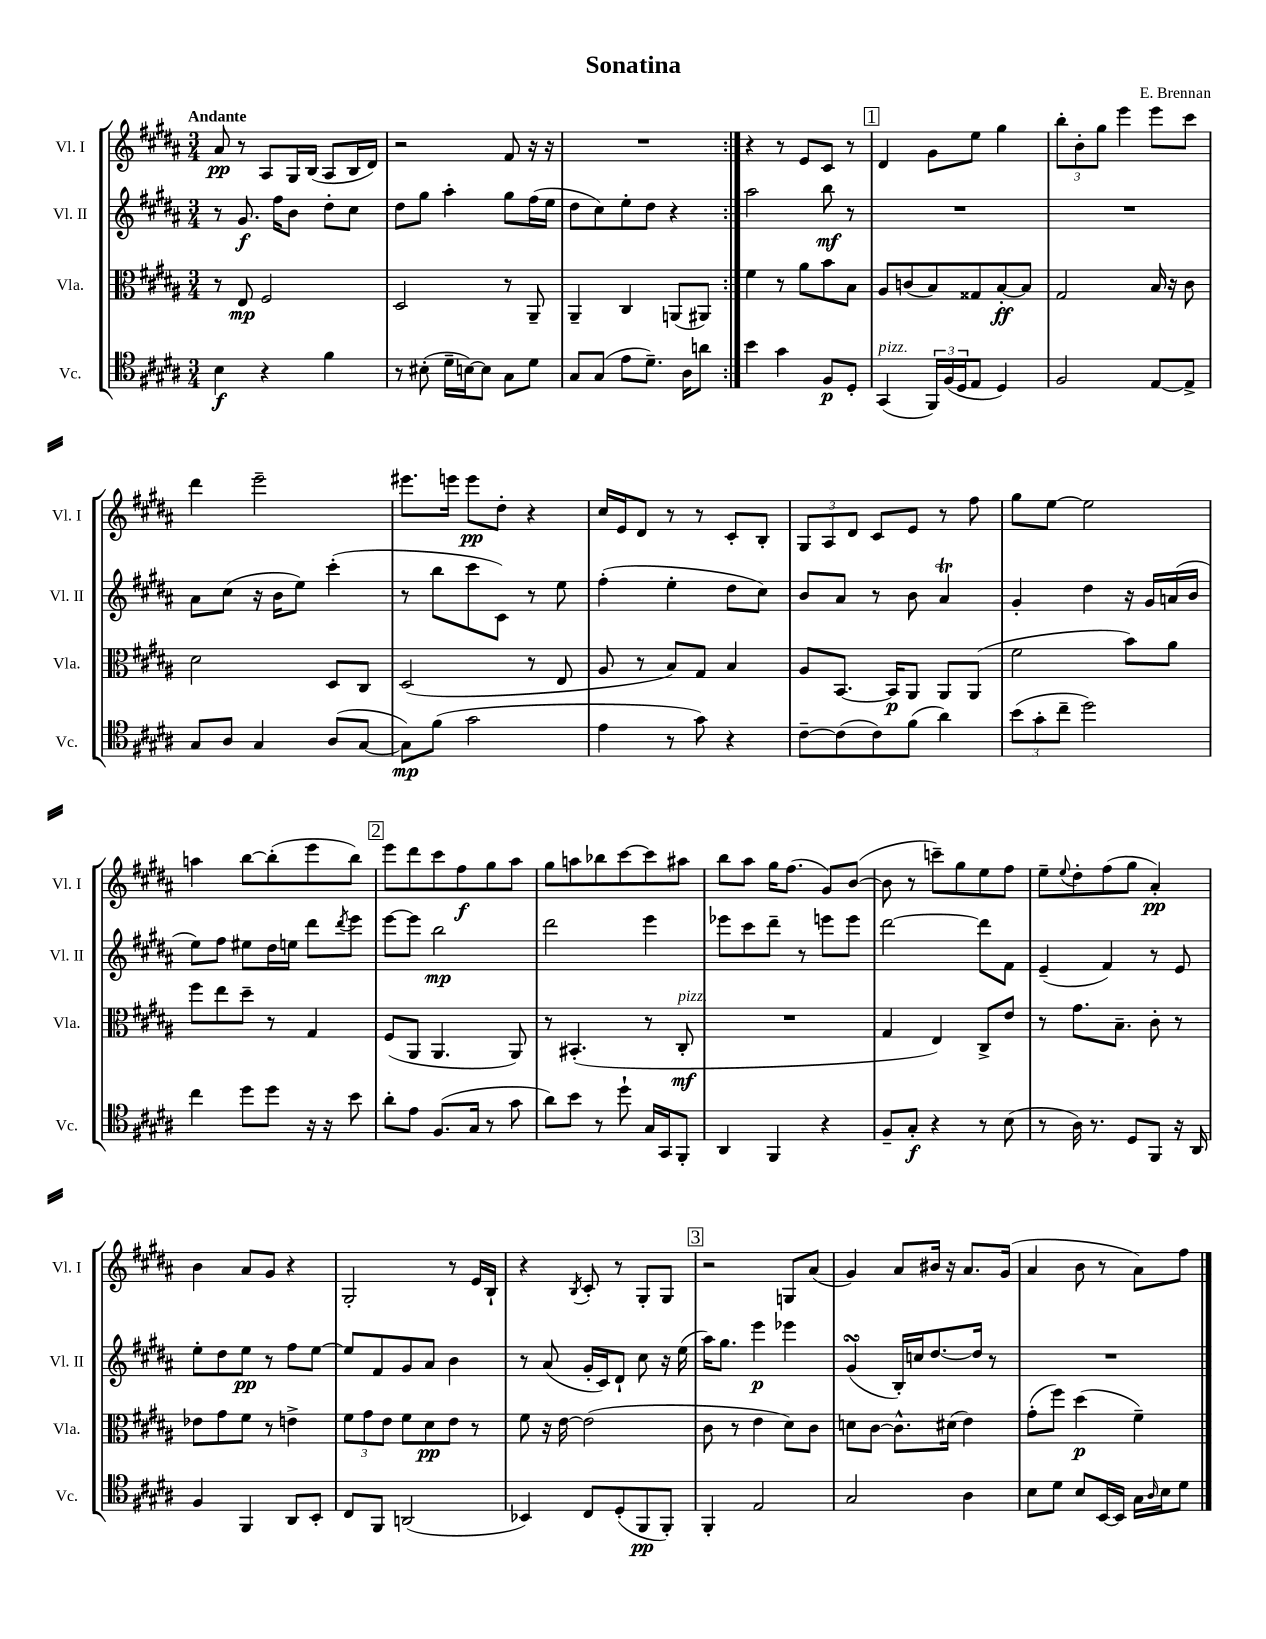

**kern	**kern	**kern	**kern
*staff4	*staff3	*staff2	*staff1
*clefC4	*clefC3	*clefG2	*clefG2
*k[f#c#g#d#a#]	*k[f#c#g#d#a#]	*k[f#c#g#d#a#]	*k[f#c#g#d#a#]
*M3/4	*M3/4	*M3/4	*M3/4
4B	8r	8r	8a#
.	8E	8.g#	8r
4r	2F#	.	8A#
.	.	16ff#	.
.	.	8b	16G#
.	.	.	(16B
4f#	.	8dd#'	8A#
.	.	8cc#	16B
.	.	.	16d#)
=	=	=	=
8r	2D#	8dd#	2r
(8B#'	.	8gg#	.
16d#~	.	4aa#'	.
[16B)	.	.	.
8B]	.	.	.
8G#	8r	8gg#	8f#
8d#	8AA#~	(16ff#	16r
.	.	16ee	16r
=	=	=	=
8G#	4AA#~	8dd#	2.r
(8G#	.	8cc#)	.
8e	4C#	8ee'	.
8.d#~)	.	8dd#	.
.	(8AA	4r	.
16A#	.	.	.
8a	8AA#)	.	.
=:|!	=:|!	=:|!	=:|!
4b	4f#	2aa#	4r
4g#	8r	.	8r
.	8a#	.	8e
8F#	8b	8bb	8c#
8D#'	8B	8r	8r
=	=	=	=
(4GG#	8A#	2.r	4d#
.	(8c	.	.
24FF#)	8B)	.	8g#
(24F#	.	.	.
24D#	.	.	.
8E	8G##	.	8ee
4D#)	[8B'	.	4gg#
.	8B]	.	.
=	=	=	=
2F#	2G#	2.r	12bb'
.	.	.	12b'
.	.	.	12gg#
.	.	.	4eee
[8E	16B	.	8eee
.	16r	.	.
8E^]	8c#	.	8ccc#
=	=	=	=
8G#	2d#	8a#	4ddd#
8A#	.	(8cc#	.
4G#	.	16r	2eee~
.	.	16b	.
.	.	8ee)	.
(8A#	8D#	(4ccc#'	.
[8G#	8C#	.	.
=	=	=	=
8G#])	(2D#	8r	8.eee#
(8f#	.	8bb	.
.	.	.	16eee
2g#	.	8ccc#	8eee
.	.	8c#)	8dd#'
.	8r	8r	4r
.	8E	8ee	.
=	=	=	=
4e	8A#	(4ff#'	16cc#
.	.	.	16e
.	8r	.	8d#
8r	8B)	4ee'	8r
8g#)	8G#	.	8r
4r	4B	8dd#	8c#'
.	.	8cc#)	8B'
=	=	=	=
[8c#~	8A#	8b	12G#
.	.	.	12A#
(8c#]	[8.BB	8a#	.
.	.	.	12d#
8c#)	.	8r	8c#
.	16BB]	.	.
(8f#	8AA#	8b	8e
4a#)	8AA#	4a#	8r
.	(8AA#	.	8ff#
=	=	=	=
(12b	2f#	4g#'	8gg#
12g#'	.	.	.
.	.	.	[8ee
12cc#~	.	.	.
2dd#)	.	4dd#	2ee]
.	8b)	16r	.
.	.	16g#	.
.	8a#	(16a	.
.	.	16b	.
=	=	=	=
4cc#	8ff#	8ee)	4aa
.	8ee	8ff#	.
8dd#	8dd#~	8ee#	[8bb
8dd#	8r	16dd#	(8bb']
.	.	16ee	.
16r	4G#	8ddd#	8eee
16r	.	.	.
.	.	8qddd#	.
8b	.	8eee	8bb)
=	=	=	=
8a#'	(8F#	[8eee	8eee
8e	8AA#	8eee]	8ddd#
(8.F#	4.AA#	2bb	8ccc#
.	.	.	8ff#
16G#	.	.	.
8r	.	.	8gg#
8g#	8AA#)	.	8aa#
=	=	=	=
8a#)	8r	2ddd#	8gg#
8b	(4.BB#'	.	8aa
8r	.	.	8bb-
8dd#`	.	.	[8ccc#
16G#	8r	4eee	8ccc#]
16GG#	.	.	.
8FF#'	8C#'	.	8aa#
=	=	=	=
4AA#	2.r	8eee-	8bb
.	.	8ccc#	8aa#
4FF#	.	8ddd#~	16gg#
.	.	.	(8.ff#
.	.	8r	.
4r	.	8eee	8g#)
.	.	8eee	([8b
=	=	=	=
8F#~	4G#	[2ddd#	8b]
8G#'	.	.	8r
4r	4E)	.	8ccc~)
.	.	.	8gg#
8r	8C#^	8ddd#]	8ee
(8B	8e	8f#	8ff#
=	=	=	=
8r	8r	(4e~	8ee~
.	.	.	8qqee
16A#)	8.g#	.	8dd#'
8.r	.	.	.
.	.	4f#)	(8ff#
.	8.B~	.	.
8D#	.	.	8gg#
8FF#	8c#'	8r	4a#')
16r	8r	8e	.
16AA#	.	.	.
=	=	=	=
4F#	8e-	8ee'	4b
.	8g#	8dd#	.
4FF#	8f#	8ee	8a#
.	8r	8r	8g#
8AA#	4e^	8ff#	4r
8BB'	.	[8ee	.
=	=	=	=
8C#	12f#	8ee]	2G#'
.	12g#	.	.
8FF#	.	8f#	.
.	12e	.	.
(2AA	8f#	8g#	.
.	8d#	8a#	.
.	8e	4b	8r
.	8r	.	16e
.	.	.	16B`
=	=	=	=
4BB-)	8f#	8r	4r
.	16r	(8a#	.
.	[16e	.	.
.	.	.	8qB
8C#	(2e]	16g#'	8c#'
.	.	16c#)	.
(8D#'	.	8d#`	8r
8FF#	.	8cc#	8G#'
8FF#')	.	16r	8G#
.	.	(16ee	.
=	=	=	=
4FF#'	8c#	16aa#)	2r
.	.	8.gg#	.
.	8r	.	.
2E	4e	4eee	.
.	8d#)	4eee-	8G
.	8c#	.	(8a#
=	=	=	=
2G#	8d	(4g#	4g#)
.	[8c#	.	.
.	8.c#^^]	16B')	8a#
.	.	16cc	.
.	.	[8.dd#	16b#
.	(16d#	.	16r
4A#	4e)	.	8.a#
.	.	16dd#]	.
.	.	8r	.
.	.	.	(16g#
=	=	=	=
8B	(8g#'	2.r	4a#
8d#	8ff#)	.	.
8B	(4dd#	.	8b
[16BB	.	.	8r
16BB]	.	.	.
16G#	4f#~)	.	8a#)
16qqA#	.	.	.
16B	.	.	.
8d#	.	.	8ff#
==	==	==	==
*-	*-	*-	*-
